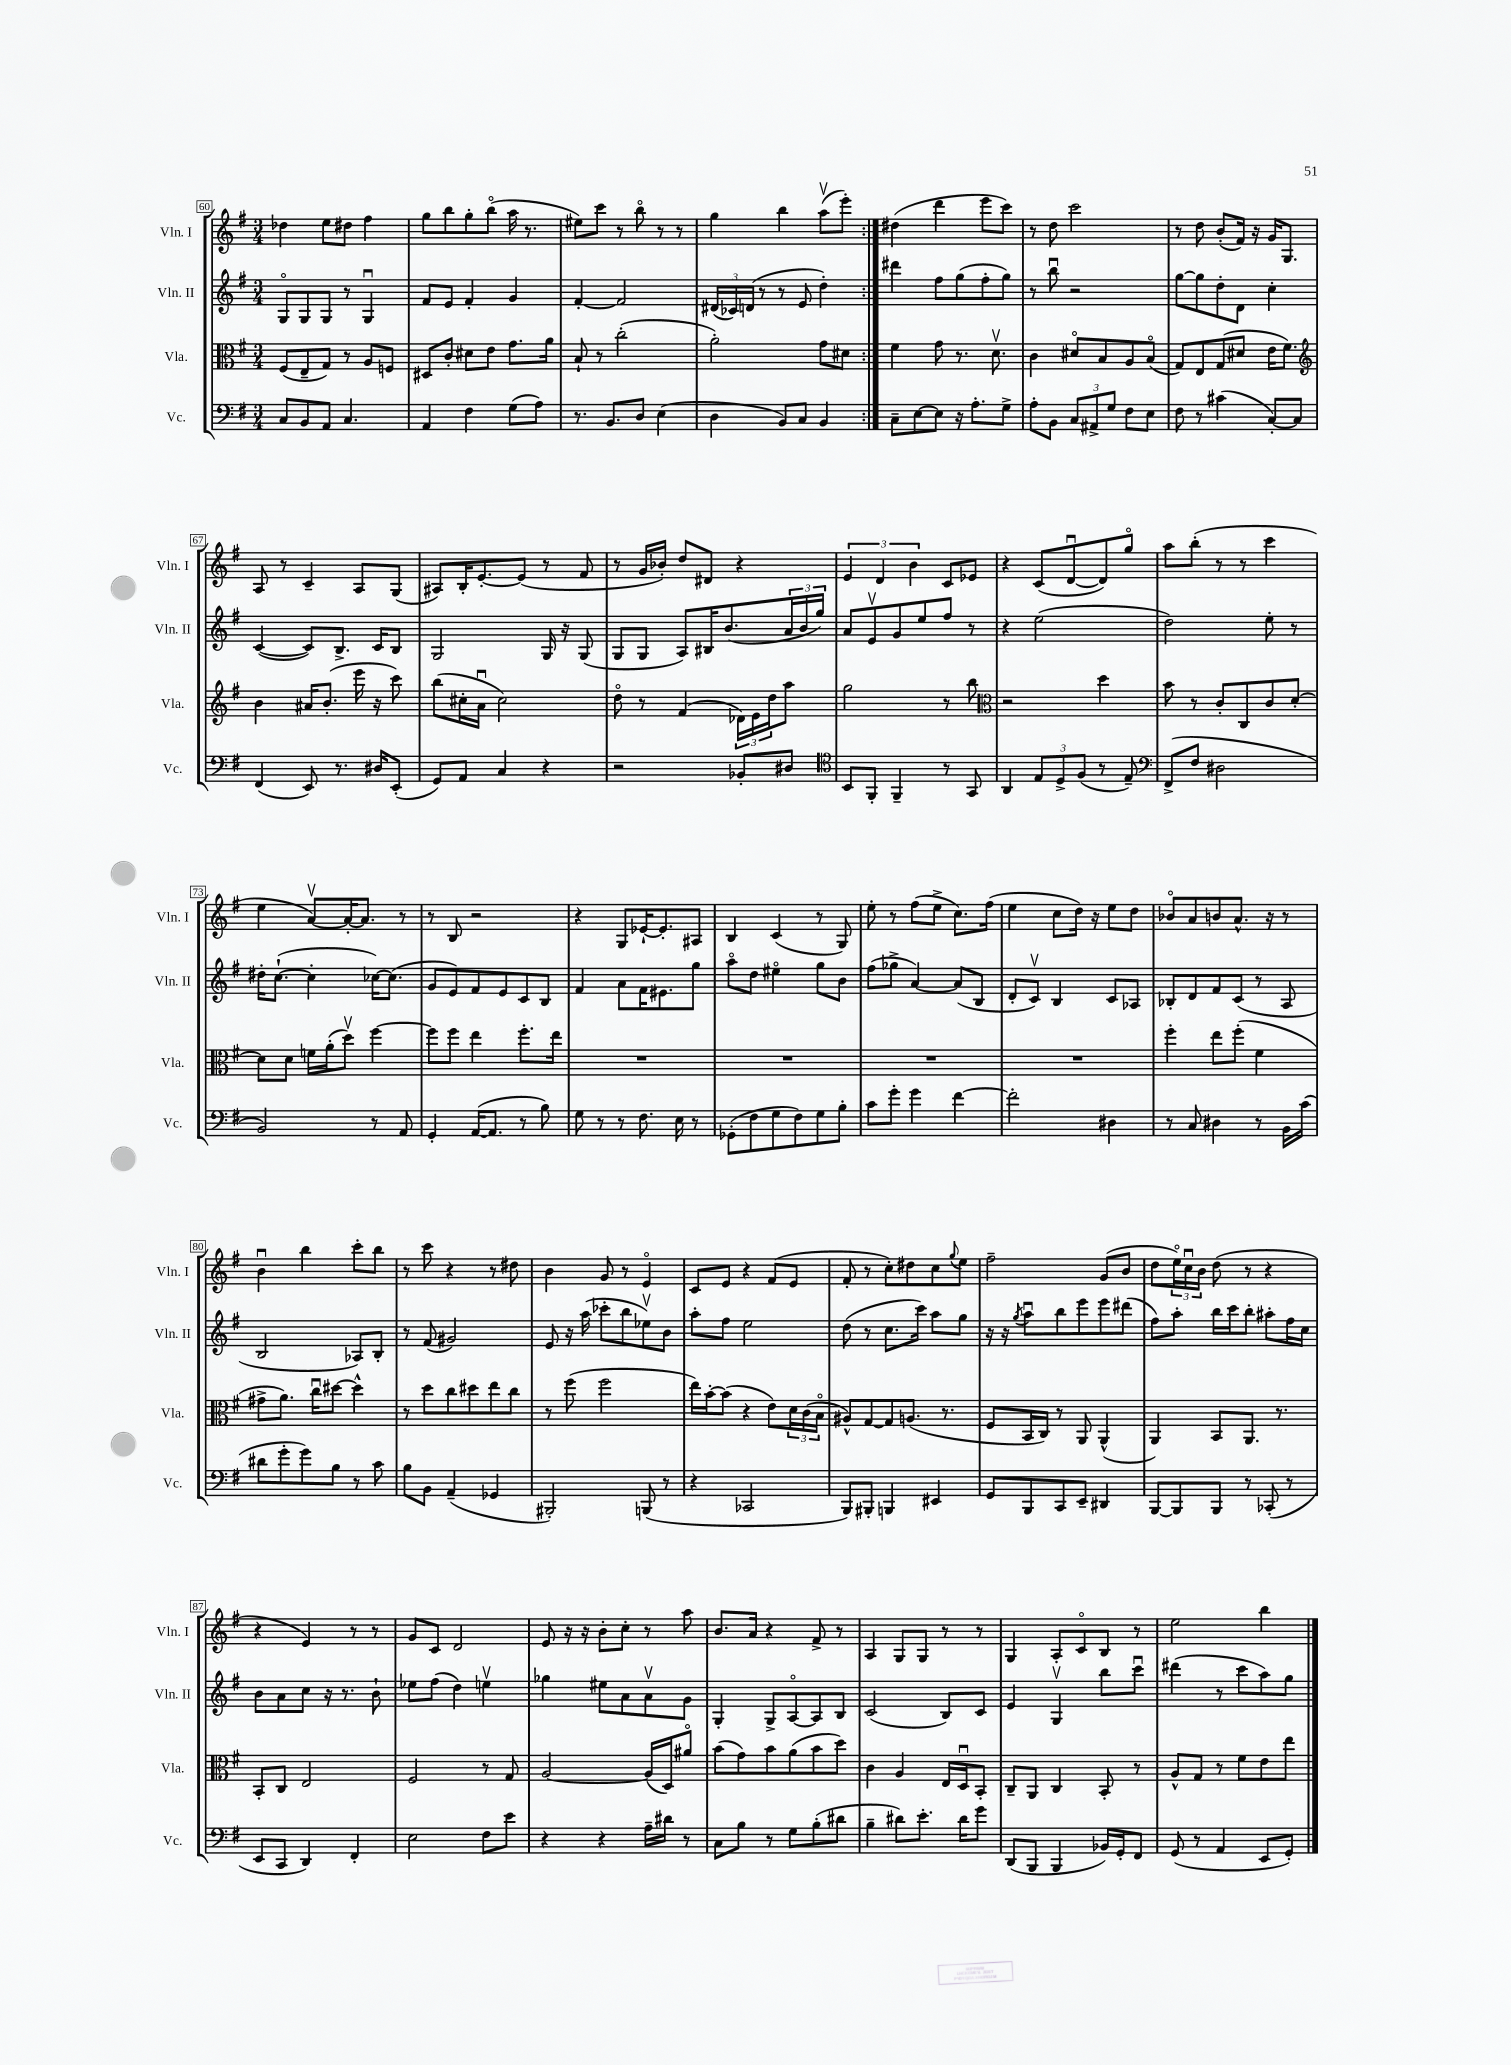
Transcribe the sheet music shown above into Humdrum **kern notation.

**kern	**kern	**kern	**kern
*part4	*part3	*part2	*part1
*staff4	*staff3	*staff2	*staff1
*I"Vc.	*I"Vla.	*I"Vln. II	*I"Vln. I
*I'Vc.	*I'Vla.	*I'Vln. II	*I'Vln. I
*clefF4	*clefC3	*clefG2	*clefG2
*k[f#]	*k[f#]	*k[f#]	*k[f#]
*M3/4	*M3/4	*M3/4	*M3/4
=60	=60	=60	=60
8C/L	(8F#/L	8G/L	4dd-X\
8BB/	8E~/	8G/	.
8AA/J	8G/J)	8G/J	8ee\L
4.C/	8r	8r	8dd#X\J
.	8A/L	4Gu/	4ff#\
.	8Fn/J	.	.
=61	=61	=61	=61
4AA/	8D#X/L	8f#/L	8gg\L
.	8c'/J	8e/J	8bb\
4F#\	8d#X\L	4f#'/	8gg'\
.	8e\J	.	(8bb\J
(8G\L	8.g\L	4g/	16aa\
.	.	.	8.r
8A\J)	.	.	.
.	16a\Jk	.	.
=62	=62	=62	=62
8.r	8B`/	[4f#'/	8ee#X\L)
.	8r	.	8ccc\J
8.BB/L	.	.	.
.	(2cc'\	2f#/]	8r
8D/J	.	.	8bb\
(4E\	.	.	8r
.	.	.	8r
=63	=63	=63	=63
4D\	2a'\)	(24d#X/LL	4gg\
.	.	24c-X/)	.
.	.	(24dn/JJ	.
.	.	8r	.
8BB/L)	.	8r	4bb\
8C/J	.	8e/	.
4BB/	8g\L	4dd'\)	(8aav\L
.	8d#X\J	.	8eee'\J)
=64:|!	=64:|!	=64:|!	=64:|!
8C~\L	4f#\	4ddd#X\	(4dd#X\
[8E\	.	.	.
8E\J]	8g\	8ff#\L	4ddd\
16r	8.r	(8gg\	.
8.A'\L	.	.	.
.	.	8ff#'\	8eee\L
.	8.dv\	.	.
8G^\J	.	8gg\J)	8ccc\J)
=65	=65	=65	=65
8A'\L	4c\	8r	8r
8BB\J	.	8bbu\	8dd\
12C/L	8d#X/L	2r	2ccc\
12AA#X^/	.	.	.
.	8B/	.	.
12G/J	.	.	.
8F#\L	8A/	.	.
8E\J	(8B/J	.	.
=66	=66	=66	=66
8F#\	8G/L)	[8gg\L	8r
8r	8E/	8gg\]	8dd\
(4c#X\	(8G/	8dd'\	(8b'/L
.	8d#X/J	8d\J	16f#/Jk)
.	.	.	16r
[8C'/L)	16e\KL	4cc'\	16g/KL
.	8.f#\J)	.	8.G/J
8C/J]	.	.	.
!!LO:LB:g=z
=67	=67	=67	=67
*	*clefG2	*	*
(4FF#/	4b\	([4c/	8A/
.	.	.	8r
8EE/)	16a#X/KL	8c/L])	4c~/
.	(8.b'/J	.	.
8.r	.	8.B^/J	.
.	16eee\	.	8A/L
16D#X/KL	16r	16c/KL	.
(8EE'/J	8ccc\)	8B/J	(8G/J
=68	=68	=68	=68
8GG/L)	(8bb\L	2G/	8A#X/L)
8AA/J	16cc#X'\L	.	16B'/K
.	16au\JJ	.	[8.e'/
4C/	2cc#\)	.	.
.	.	.	(8e/J]
4r	.	16G/	8r
.	.	16r	.
.	.	(8G/	8f#/
=69	=69	=69	=69
2r	8dd\	8G/L	8r
.	8r	8G/J	16g/LL
.	.	.	16b-X'/JJ)
.	(4f#/	8A/L)	8dd/L
.	.	16B#X/K	8d#X/J
.	.	(8.b/	.
8BB-X'/L	24d-X\LL)	.	4r
.	24e\	.	.
.	24dd\J	.	.
8D#X/J	8aa\J	24a/L	.
.	.	24b/	.
.	.	24gg/JJ)	.
=70	=70	=70	=70
*clefC4	*	*	*
8BB/L	2gg\	8a/L	6e/
8FF#'/J	.	8ev/	.
.	.	.	6d/
4FF#~/	.	8g/	.
.	.	.	6b\
.	.	8ee/	.
8r	8r	8ff#/J	8c/L
8GG/	8bb\	8r	8e-X/J
=71	=71	=71	=71
*	*clefC3	*	*
4AA/	2r	4r	4r
12E/L	.	(2ee\	(8c/L
12D^/	.	.	.
.	.	.	[8du/
(12F#/J	.	.	.
8r	4dd\	.	8d/])
8E~/)	.	.	8gg/J
=72	=72	=72	=72
*clefF4	*	*	*
(8FF#^/L	8b\	2dd\)	8aa\L
8F#/J	8r	.	(8bb'\J
2D#X\	8c'/L	.	8r
.	8C/	.	8r
.	8c/	8ee'\	4ccc\
.	[8d'/J	8r	.
!!LO:LB:g=z
=73	=73	=73	=73
2BB/)	8d\L]	16dd#X'\KL	4ee\
.	.	([8.cc`\J	.
.	8d\J	.	.
.	16fn\LL	4cc'\]	[8av/L)
.	(16a'\J	.	.
.	8ddv\J)	.	16a'/K_
.	.	.	8.a/J]
8r	[4ff#\	[16cc-X\KL)	.
.	.	(8.cc-\J]	.
8AA/	.	.	8r
=74	=74	=74	=74
4GG'/	8ff#\L]	8g/L	8r
.	8ff#\J	8e/)	8B/
([16AA/KL	4ee\	8f#/	2r
8.AA/J]	.	.	.
.	.	8e/	.
8r	8.ff#'\L	8c/	.
8B\)	.	8B/J	.
.	16ee\Jk	.	.
=75	=75	=75	=75
8G\	2.r	4f#/	4r
8r	.	.	.
8r	.	8a\L	8G/L
8.F#\	.	16f#\K	[16e-X`/K
.	.	8.e#X\	8.e-'/]
16E\	.	.	.
8r	.	8gg\J	8A#X/J
=76	=76	=76	=76
(8GG-X'\L	2.r	8aa\L	4B/
8F#\	.	8dd\J	.
8G\	.	4ee#X\	(4c/
8F#\)	.	.	.
8G\	.	8gg\L	8r
8B'\J	.	8b\J	8G/)
=77	=77	=77	=77
8c\L	2.r	(8ff#\L	8ee'\
8g'\J	.	8gg-X^\J	8r
4g\	.	[4a/)	(8ff#\L
.	.	.	8ee^\J
[4f#\	.	(8a/L]	8.cc\L)
.	.	8B/J	.
.	.	.	(16ff#\Jk
=78	=78	=78	=78
2f#'\]	2.r	8d'/L	4ee\
.	.	8cv/J)	.
.	.	4B/	8cc\L
.	.	.	16dd\Jk)
.	.	.	16r
4D#X\	.	8c/L	8ee\L
.	.	8A-X/J	8dd\J
=79	=79	=79	=79
8r	4ff#'\	8B-X'/L	8b-X/L
8C/	.	8d/	8a/
4D#X\	8ee\L	8f#/	8bn/
.	(8ff#'\J	(8c/J	8.a^^/J
8r	4f#\	8r	.
.	.	.	16r
16BB\LL	.	8A/	8r
(16c\JJ	.	.	.
!!LO:LB:g=z
=80	=80	=80	=80
8d#X\L	8g#X^\L	2B/	4bu\
8g'\	8.a\J)	.	.
8g\)	.	.	4bb\
.	16ccu\KL	.	.
8B\J	[8dd#X\J	.	.
8r	4dd#^^\]	8A-X/L)	8ccc'\L
8c\	.	8B'/J	8bb\J
=81	=81	=81	=81
8B\L	8r	8r	8r
8BB\J	8dd\L	(8f#/	8ccc\
(4AA~/	8cc\	2g#X/)	4r
.	8dd#X\	.	.
4GG-X/	8ee\	.	8r
.	8cc\J	.	8dd#X\
=82	=82	=82	=82
2BBB#X'/)	8r	8e/	4b\
.	(8ff#\	16r	.
.	.	(16aa\	.
.	2ff#\	8ccc-X'\L	8g/
.	.	8bb\	8r
(8BBBn/	.	8ee-Xv\)	4e/
8r	.	8b\J	.
=83	=83	=83	=83
4r	16ee\LL)	8aa'\L	8c/L
.	[16b'\J	.	.
.	(8b\J]	8ff#\J	8e/J
2CC-X/	4r	2ee\	4r
.	8e\L)	.	(8f#/L
.	24d\L	.	8e/J
.	(24c\	.	.
.	24B\JJ	.	.
=84	=84	=84	=84
8BBB/L)	8A#X^^/L)	(8dd\	8f#'/
8BBB#X'/J	[8G/	8r	8r
4BBBn/	8G/]	8.cc\L	8cc'\L)
.	(8.An/J	.	8dd#X\
.	.	16ccc\Jk)	.
4EE#X/	.	8aa\L	8cc\
.	8.r	.	.
.	.	.	8qqgg/
.	.	8gg\J	8ee\J
=85	=85	=85	=85
8GG/L	8F#/L	16r	2ff#~\
.	.	16r	.
.	.	8qgg/	.
8BBB/	16BB/L	8aau\L	.
.	16C/JJ)	.	.
8CC/	8r	8bb\	.
8EE~/J	8AA/	8eee\	.
4DD#X/	(4AA^^/	8eee\	(8g/L
.	.	(8ddd#X\J	8b/J
=86	=86	=86	=86
[8BBB/L	4AA/)	8ff#\L)	8dd\L
8BBB/]	.	8aa'\J	24ee\L)
.	.	.	24ccu\
.	.	.	24b\JJ
8BBB/J	8BB/L	16bb\LL	(8dd\
.	.	16ccc\J	.
8r	8.AA/J	8bb'\J	8r
(8CC-X'/	.	8aa#X'\L	4r
.	8.r	.	.
8r	.	16ff#\L	.
.	.	16cc\JJ	.
!!LO:LB:g=z
=87	=87	=87	=87
8EE/L	8BB'/L	8b\L	4r
8CC/J	8C/J	8a\	.
4DD/)	2E/	8cc\J	4e/)
.	.	16r	.
.	.	8.r	.
4FF#'/	.	.	8r
.	.	8b`\	8r
=88	=88	=88	=88
2E\	2F#/	8ee-X\L	8g/L
.	.	(8ff#\J	8c/J
.	.	4dd\)	2d/
8F#\L	8r	4eenv\	.
8e\J	8G/	.	.
=89	=89	=89	=89
4r	[2A/	4gg-X\	8e/
.	.	.	16r
.	.	.	16r
4r	.	8ee#X\L	8b'\L
.	.	8a\	8cc'\J
16A~\LL	(16A/LL]	8av\	8r
16d#X\JJ	16D/J)	.	.
8r	8a#X/J	8g\J	8aa\
=90	=90	=90	=90
8C\L	(8b\L	4G'/	8.b/L
8B\J	8g\)	.	.
.	.	.	16a/Jk
8r	8b\	8G^/L	4r
8G\L	(8a\	[8A/	.
(8B'\	8b\	8A/]	8f#^/
8d#X\J	8dd\J)	8B/J	8r
=91	=91	=91	=91
4B~\	4c\	(2c/	4A/
8d#X\L)	4A/	.	8G/L
8.e'\J	.	.	8G/J
.	16E/LL	8B/L)	8r
16d#\KL	16Du/J	.	.
8g\J	8BB'/J	8c/J	8r
=92	=92	=92	=92
(8DD/L	8C~/L	4e/	4G/
8BBB/J	8AA/J	.	.
4BBB/	4C/	4Gv/	8A'/L
.	.	.	8c/
16BB-X/LL)	8BB'/	8bb\L	8B/J
16GG'/J	.	.	.
8FF#/J	8r	8cccu\J	8r
=93	=93	=93	=93
(8GG/	8A^^/L	(4ddd#X\	2ee\
8r	8G/J	.	.
4AA/	8r	8r	.
.	8f#\L	8ccc\L	.
8EE/L	8e\	8aa\)	4bb\
8GG'/J)	8ee\J	8gg\J	.
==	==	==	==
*-	*-	*-	*-
